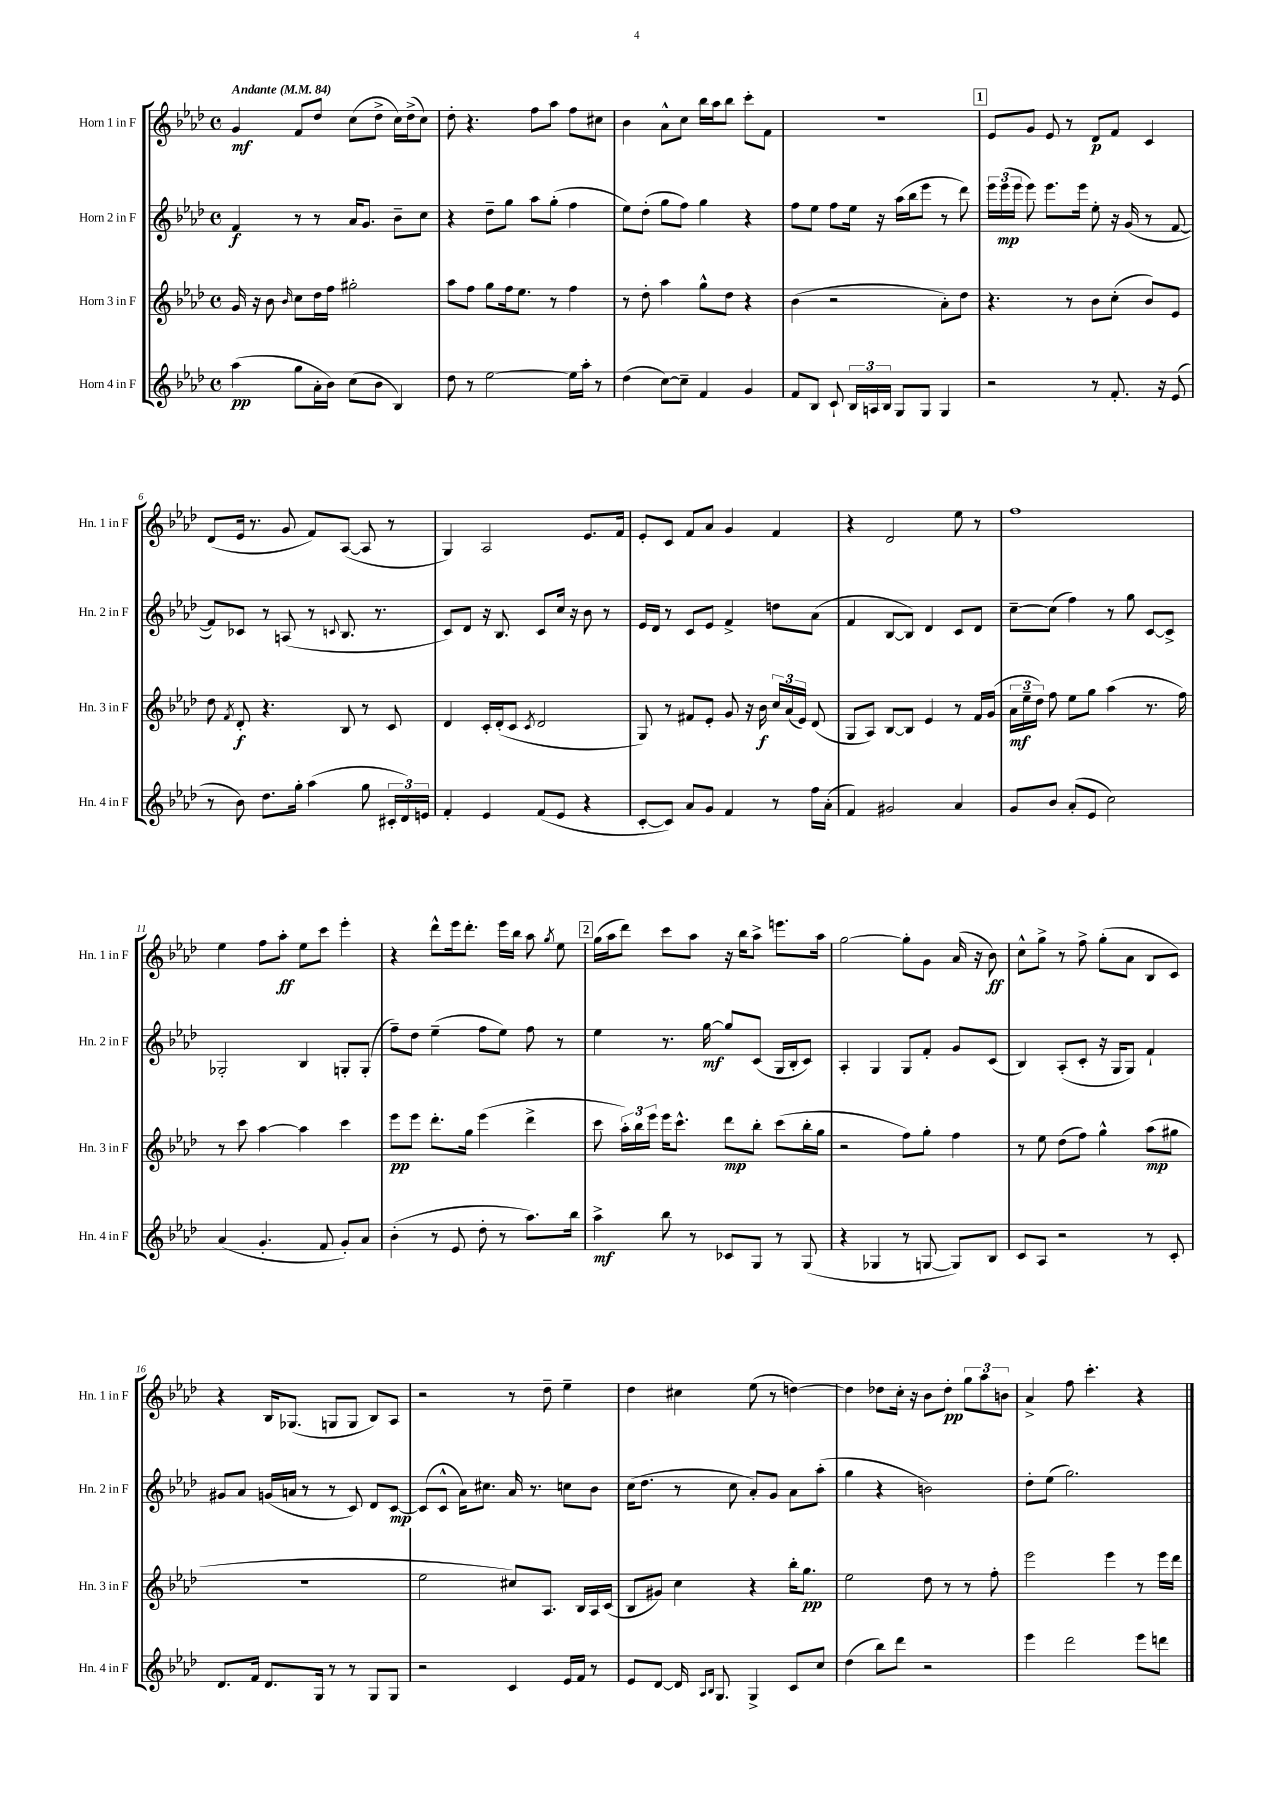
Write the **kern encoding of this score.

**kern	**dynam	**kern	**dynam	**kern	**dynam	**kern	**dynam
*part4	*part4	*part3	*part3	*part2	*part2	*part1	*part1
*staff4	*staff4	*staff3	*staff3	*staff2	*staff2	*staff1	*staff1
*I"Horn 4 in F	*	*I"Horn 3 in F	*	*I"Horn 2 in F	*	*I"Horn 1 in F	*
*I'Hn. 4 in F	*	*I'Hn. 3 in F	*	*I'Hn. 2 in F	*	*I'Hn. 1 in F	*
*clefG2	*	*clefG2	*	*clefG2	*	*clefG2	*
*k[b-e-a-d-]	*	*k[b-e-a-d-]	*	*k[b-e-a-d-]	*	*k[b-e-a-d-]	*
*M4/4	*	*M4/4	*	*M4/4	*	*M4/4	*
*met(c)	*	*met(c)	*	*met(c)	*	*met(c)	*
*MM84	*	*MM84	*	*MM84	*	*MM84	*
=1	=1	=1	=1	=1	=1	=1	=1
!	!	!	!	!	!	!LO:TX:a:B:t=Andante	!
(4aa-\	pp	16g/	.	4f/	f	4g/	mf
.	.	16r	.	.	.	.	.
.	.	8b-\	.	.	.	.	.
.	.	16qqb-/	.	.	.	.	.
8gg\L	.	8cc\L	.	8r	.	8f/L	.
16a-'\L	.	16dd-\L	.	8r	.	8dd-/J	.
16b-\JJ)	.	16ff\JJ	.	.	.	.	.
(8cc\L	.	2gg#X'\	.	16a-/KL	.	(8cc\L	.
.	.	.	.	8.g/J	.	.	.
8b-\J	.	.	.	.	.	8dd-^\J	.
4B-/)	.	.	.	8b-~\L	.	16cc\LL)	.
.	.	.	.	.	.	(16dd-^\J	.
.	.	.	.	8cc\J	.	8cc\J)	.
=2	=2	=2	=2	=2	=2	=2	=2
8dd-\	.	8aa-\L	.	4r	.	8dd-'\	.
8r	.	8ff\J	.	.	.	4.r	.
[2ee-\	.	8gg\L	.	8dd-~\L	.	.	.
.	.	16ff\k	.	8gg\J	.	.	.
.	.	8.ee-\J	.	.	.	.	.
.	.	.	.	8aa-\L	.	8ff\L	.
.	.	8r	.	(8gg'\J	.	8aa-\J	.
16ee-\LL]	.	4ff\	.	4ff\	.	8ff\L	.
16aa-'\JJ	.	.	.	.	.	.	.
8r	.	.	.	.	.	8cc#X\J	.
=3	=3	=3	=3	=3	=3	=3	=3
(4dd-\	.	8r	.	8ee-\L)	.	4b-\	.
.	.	8dd-'\	.	(8dd-'\J	.	.	.
[8cc\L)	.	4aa-\	.	8gg\L	.	8a-^^\L	.
8cc~\J]	.	.	.	8ff\J)	.	8cc\J	.
4f/	.	8gg^^\L	.	4gg\	.	16bb-\LL	.
.	.	.	.	.	.	16aa-\J	.
.	.	8dd-\J	.	.	.	8bb-\J	.
4g/	.	4r	.	4r	.	8ccc'\L	.
.	.	.	.	.	.	8f\J	.
=4	=4	=4	=4	=4	=4	=4	=4
8f/L	.	(4b-\	.	8ff\L	.	1r	.
8B-/J	.	.	.	8ee-\J	.	.	.
8c`/	.	2r	.	8ff\L	.	.	.
24B-/LL	.	.	.	16ee-\Jk	.	.	.
24An/	.	.	.	.	.	.	.
.	.	.	.	16r	.	.	.
24B-/JJ	.	.	.	.	.	.	.
8G/L	.	.	.	(16aa-\LL	.	.	.
.	.	.	.	16bb-\J	.	.	.
8G/J	.	.	.	8eee-\J	.	.	.
4G/	.	8a-'\L)	.	8r	.	.	.
.	.	8dd-\J	.	8ddd-\)	.	.	.
!!LO:REH:place=s1:t=1
=5	=5	=5	=5	=5	=5	=5	=5
2r	.	4.r	.	24eee-\LL	.	8e-/L	.
.	.	.	.	(24eee-\	mp	.	.
.	.	.	.	24eee-\JJ	.	.	.
.	.	.	.	8eee-\)	.	8g/J	.
.	.	.	.	8.eee-\L	.	8e-/	.
.	.	8r	.	.	.	8r	.
.	.	.	.	16eee-\Jk	.	.	.
8r	.	8b-\L	.	8ee-'\	.	8d-/L	p
8.f'/	.	(8cc'\J	.	16r	.	8f/J	.
.	.	.	.	(16g/	.	.	.
.	.	8b-/L)	.	8r	.	4c/	.
16r	.	.	.	.	.	.	.
(8e-/	.	8e-/J	.	[8f/	.	.	.
!!LO:LB:g=z
=6	=6	=6	=6	=6	=6	=6	=6
8r	.	8dd-\	.	8f/L])	.	(8d-/L	.
.	.	8qf/	.	.	.	.	.
8b-\)	.	8d-'/	f	8c-X/J	.	16e-/Jk	.
.	.	.	.	.	.	8.r	.
8.dd-\L	.	4.r	.	8r	.	.	.
.	.	.	.	(8An/	.	8g/	.
16gg'\Jk	.	.	.	.	.	.	.
(4aa-\	.	.	.	8r	.	8f/L)	.
.	.	.	.	8qqcn/	.	.	.
.	.	8B-/	.	8.B-/	.	([8A-/J	.
8gg\	.	8r	.	.	.	8A-/]	.
.	.	.	.	8.r	.	.	.
24c#X'/LL	.	8c/	.	.	.	8r	.
24d-/)	.	.	.	.	.	.	.
24en/JJ	.	.	.	.	.	.	.
=7	=7	=7	=7	=7	=7	=7	=7
4f'/	.	4d-/	.	8c/L)	.	4G/)	.
.	.	.	.	8d-/J	.	.	.
4e-/	.	16c'/LL	.	16r	.	2A-/	.
.	.	(16d-'/J	.	8.B-/	.	.	.
.	.	8c/J	.	.	.	.	.
.	.	8qc/	.	.	.	.	.
(8f/L	.	2d-/	.	8c/L	.	.	.
8e-/J	.	.	.	16cc/Jk	.	.	.
.	.	.	.	16r	.	.	.
4r	.	.	.	8b-\	.	8.e-/L	.
.	.	.	.	8r	.	.	.
.	.	.	.	.	.	16f/Jk	.
=8	=8	=8	=8	=8	=8	=8	=8
[8c'/L	.	8G/)	.	16e-/LL	.	8e-'/L	.
.	.	.	.	16d-/JJ	.	.	.
8c/J])	.	8r	.	8r	.	8c/J	.
8a-/L	.	8f#X/L	.	8c/L	.	8f/L	.
8g/J	.	8e-'/J	.	8e-/J	.	8a-/J	.
4f/	.	8g/	.	4f^/	.	4g/	.
.	.	16r	.	.	.	.	.
.	.	16b-\	f	.	.	.	.
8r	.	24cc/LL	.	8ddn\L	.	4f/	.
.	.	(24a-/	.	.	.	.	.
.	.	24e-/JJ)	.	.	.	.	.
16ff\LL	.	(8d-/	.	(8a-\J	.	.	.
(16a-'\JJ	.	.	.	.	.	.	.
=9	=9	=9	=9	=9	=9	=9	=9
4f/)	.	8G/L	.	4f/	.	4r	.
.	.	8A-/J)	.	.	.	.	.
2g#X/	.	[8B-/L	.	[8B-/L	.	2d-/	.
.	.	8B-/J]	.	8B-/J])	.	.	.
.	.	4e-/	.	4d-/	.	.	.
4a-/	.	8r	.	8c/L	.	8ee-\	.
.	.	16f/LL	.	8d-/J	.	8r	.
.	.	(16g/JJ	.	.	.	.	.
=10	=10	=10	=10	=10	=10	=10	=10
8g/L	.	24a-\LL	mf	[8cc~\L	.	1ff	.
.	.	24ee-~\	.	.	.	.	.
.	.	24dd-\JJ)	.	.	.	.	.
8b-/J	.	8ff\	.	(8cc\J]	.	.	.
(8a-'/L	.	8ee-\L	.	4ff\)	.	.	.
8e-/J	.	8gg\J	.	.	.	.	.
2cc\)	.	(4aa-\	.	8r	.	.	.
.	.	.	.	8gg\	.	.	.
.	.	8.r	.	[8c/L	.	.	.
.	.	.	.	8c^/J]	.	.	.
.	.	16ff\)	.	.	.	.	.
!!LO:LB:g=z
=11	=11	=11	=11	=11	=11	=11	=11
(4a-/	.	8r	.	2G-X'/	.	4ee-\	.
.	.	8ccc\	.	.	.	.	.
4.g'/	.	[4aa-\	.	.	.	8ff\L	.
.	.	.	.	.	.	8aa-'\J	ff
.	.	4aa-\]	.	4B-/	.	8ee-\L	.
8f/	.	.	.	.	.	8ccc\J	.
8g'/L)	.	4ccc\	.	8Gn'/L	.	4eee-'\	.
8a-/J	.	.	.	(8G'/J	.	.	.
=12	=12	=12	=12	=12	=12	=12	=12
(4b-'\	.	8eee-\L	pp	8ff~\L)	.	4r	.
.	.	8eee-\J	.	8dd-\J	.	.	.
8r	.	8.ddd-'\L	.	(4ee-~\	.	8ddd-^^\L	.
8e-/	.	.	.	.	.	16eee-\k	.
.	.	16gg\Jk	.	.	.	8.ddd-'\J	.
8dd-'\	.	(4eee-\	.	8ff\L	.	.	.
8r	.	.	.	8ee-\J)	.	16eee-\LL	.
.	.	.	.	.	.	16bb-\JJ	.
8.aa-\L)	.	4ddd-^\	.	8ff\	.	8aa-\	.
.	.	.	.	.	.	8qgg/	.
.	.	.	.	8r	.	8ee-\	.
16bb-\Jk	.	.	.	.	.	.	.
!!LO:REH:place=s1:t=2
=13	=13	=13	=13	=13	=13	=13	=13
4aa-^\	mf	8ccc\	.	4ee-\	.	(16gg\LL	.
.	.	.	.	.	.	16aa-\J	.
.	.	24aa-'\LL)	.	.	.	8ddd-\J)	.
.	.	24bb-\	.	.	.	.	.
.	.	24eee-\JJ	.	.	.	.	.
8bb-\	.	16eee-\KL	.	8.r	.	8ccc\L	.
.	.	8.ccc^^\J	.	.	.	.	.
8r	.	.	.	.	.	8aa-\J	.
.	.	.	.	[16gg\	mf	.	.
8c-X/L	.	8ddd-\L	mp	8gg/L]	.	16r	.
.	.	.	.	.	.	16bb-\KL	.
8G/J	.	8bb-'\J	.	(8c/J	.	8aa-^\J	.
8r	.	(8ccc\L	.	16G/LL	.	8.eeen\L	.
.	.	.	.	16B-'/J	.	.	.
(8G/	.	16bb-'\L	.	8c/J)	.	.	.
.	.	16gg\JJ	.	.	.	16aa-\Jk	.
=14	=14	=14	=14	=14	=14	=14	=14
4r	.	2r	.	4A-'/	.	[2gg\	.
4G-X/	.	.	.	4G/	.	.	.
8r	.	8ff\L)	.	8G/L	.	8gg'\L]	.
[8Gn/	.	8gg'\J	.	8f'/J	.	8g\J	.
8G/L])	.	4ff\	.	8g/L	.	(16a-/	.
.	.	.	.	.	.	16r	.
8B-/J	.	.	.	(8c/J	.	8b-\)	ff
=15	=15	=15	=15	=15	=15	=15	=15
8c/L	.	8r	.	4B-/)	.	8cc^^\L	.
8A-/J	.	8ee-\	.	.	.	8gg^\J	.
2r	.	(8dd-\L	.	(8A-'/L	.	8r	.
.	.	8ff\J)	.	8c'/J	.	8ff^\	.
.	.	4gg^^\	.	16r	.	(8gg'\L	.
.	.	.	.	16G/KL	.	.	.
.	.	.	.	8G/J)	.	8a-\J	.
8r	.	(8aa-\L	mp	4f`/	.	8B-/L	.
8c'/	.	8gg#X\J	.	.	.	8c/J)	.
!!LO:LB:g=z
=16	=16	=16	=16	=16	=16	=16	=16
8.d-/L	.	1r	.	8g#X/L	.	4r	.
.	.	.	.	8a-/J	.	.	.
16f/Jk	.	.	.	.	.	.	.
8.d-/L	.	.	.	(16gn/LL	.	16B-/KL	.
.	.	.	.	16an/JJ	.	(8.G-X/J	.
.	.	.	.	8r	.	.	.
16G/Jk	.	.	.	.	.	.	.
8r	.	.	.	8r	.	8Gn/L	.
8r	.	.	.	8c/)	.	8G/J	.
8G/L	.	.	.	8d-/L	.	8B-/L)	.
8G/J	.	.	.	[8c/J	mp	8A-/J	.
=17	=17	=17	=17	=17	=17	=17	=17
2r	.	2ee-\	.	(8c/L]	.	2r	.
.	.	.	.	8c^^/J	.	.	.
.	.	.	.	16a-\KL)	.	.	.
.	.	.	.	8.cc#X\J	.	.	.
4c/	.	8cc#X/L)	.	16a-/	.	8r	.
.	.	.	.	8.r	.	.	.
.	.	8.A-/J	.	.	.	8dd-~\	.
16e-/LL	.	.	.	8ccn\L	.	4ee-~\	.
16f/JJ	.	16B-/LL	.	.	.	.	.
8r	.	16A-/	.	8b-\J	.	.	.
.	.	(16c/JJ	.	.	.	.	.
=18	=18	=18	=18	=18	=18	=18	=18
8e-/L	.	8B-/L	.	(16cc\KL	.	4dd-\	.
.	.	.	.	8.dd-\J	.	.	.
[8d-/J	.	8g#X/J)	.	.	.	.	.
16d-/]	.	4cc\	.	8r	.	4cc#X\	.
16qqA-/LL	.	.	.	.	.	.	.
16qqB-/JJ	.	.	.	.	.	.	.
8.G/	.	.	.	.	.	.	.
.	.	.	.	8cc\	.	.	.
4G^/	.	4r	.	8a-'/L)	.	(8ee-\	.
.	.	.	.	8g/J	.	8r	.
8c/L	.	16bb-'\KL	.	8a-\L	.	[4ddn\)	.
.	.	8.gg\J	pp	.	.	.	.
8cc/J	.	.	.	(8aa-'\J	.	.	.
=19	=19	=19	=19	=19	=19	=19	=19
(4dd-\	.	2ee-\	.	4gg\	.	4dd\]	.
8bb-\L)	.	.	.	4r	.	8dd-X\L	.
8ddd-\J	.	.	.	.	.	16cc'\Jk	.
.	.	.	.	.	.	16r	.
2r	.	8dd-\	.	2bn\)	.	8b-\L	.
.	.	8r	.	.	.	8dd-'\J	pp
.	.	8r	.	.	.	12gg\L	.
.	.	.	.	.	.	12aa-\	.
.	.	8ff'\	.	.	.	.	.
.	.	.	.	.	.	12bn\J	.
=20	=20	=20	=20	=20	=20	=20	=20
4eee-\	.	2eee-\	.	8dd-'\L	.	4a-^/	.
.	.	.	.	(8ee-\J	.	.	.
2ddd-\	.	.	.	2.gg\)	.	8ff\	.
.	.	.	.	.	.	4.ccc'\	.
.	.	4eee-\	.	.	.	.	.
8eee-\L	.	8r	.	.	.	4r	.
8dddn\J	.	16eee-\LL	.	.	.	.	.
.	.	16ddd-\JJ	.	.	.	.	.
==	==	==	==	==	==	==	==
*-	*-	*-	*-	*-	*-	*-	*-
